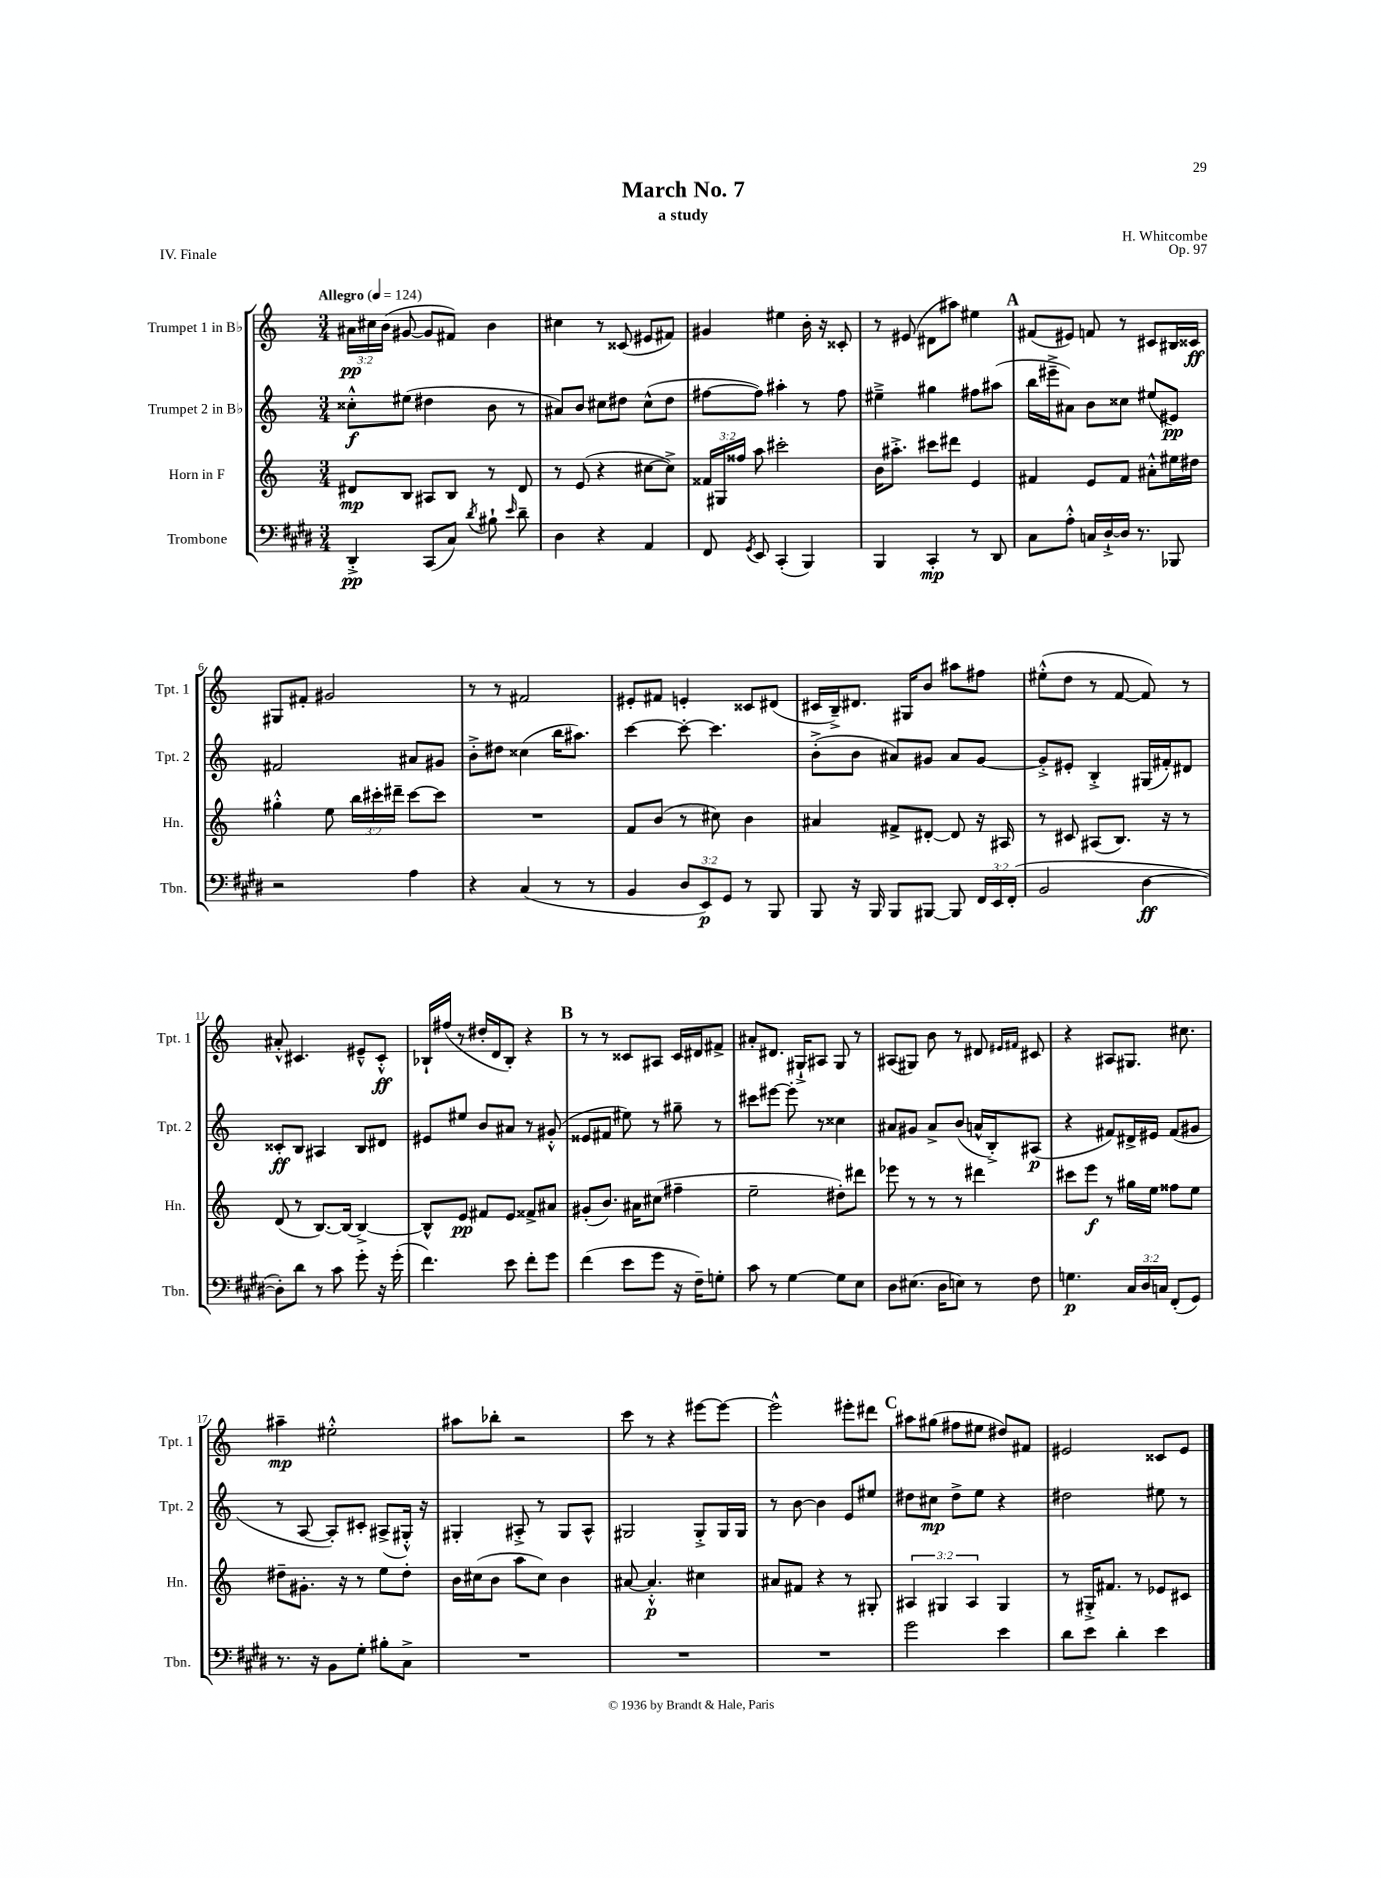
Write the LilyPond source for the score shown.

\header { title = "March No. 7" composer = "H. Whitcombe" subtitle = "a study" opus = "Op. 97" piece = "IV. Finale" }
<<
\new StaffGroup <<
\new Staff = "s0" \with { instrumentName = "Trumpet 1 in Bb" shortInstrumentName = "Tpt. 1" } {
    \clef treble \key c \major \numericTimeSignature \time 3/4 \override Staff.TupletNumber.text = #tuplet-number::calc-fraction-text \tempo "Allegro" 4 = 124
    \autoBeamOff \tuplet 3/2 { ais'16[\pp cis''16 b'16]( } gis'8~ gis'8[ fis'8]) b'4 |
    cis''4 r8 cisis'8( eis'8[ fis'8]) |
    gis'4 eis''4 b'16-. r16 cisis'8-. |
    r8 eis'8( dis'8[ ais''8]) eis''4 |
    \mark \markup { \bold "A" } fis'8[( eis'8]) f'8 r8 cis'8[ bis16 cisis'16]\ff |
    gis8[ fis'8]-. gis'2 |
    r8 r8 fis'2 |
    eis'8[-. fis'8] e'4-. cisis'8[ dis'8]( |
    cis'16[ b16--->) dis'8.] gis16[ b'8] ais''8[ fis''8] |
    eis''8[-.-^( d''8] r8 f'8~ f'8) r8 |
    ais'8-.-^ cis'4. eis'8[---^ cis'8]-.-^\ff |
    bes16[-! fis''16]( r8 dis''16[-. d'16 bes8]-.) r4 |
    \mark \markup { \bold "B" } r8 r8 cisis'8[ ais8] cisis'16[ dis'16 fis'8]-> |
    ais'8[-. dis'8.] gis16[-!-> ais8] gis8 r8 |
    ais8[( gis8]) b'8 r8 dis'8 \grace { eis'16[ fis'16] } cis'8 |
    r4 ais8[ gis8.] cis''8. |
    ais''4--\mp eis''2-.-^ |
    ais''8[ bes''8]-. r2 |
    c'''8 r8 r4 eis'''8[~ eis'''8]~ |
    eis'''2-^ eis'''8[-. dis'''8] |
    \mark \markup { \bold "C" } ais''8[ gis''8]( fis''8[ eis''8] dis''8[) fis'8] |
    eis'2 cisis'8[ eis'8] \bar "|." |
}
\new Staff = "s1" \with { instrumentName = "Trumpet 2 in Bb" shortInstrumentName = "Tpt. 2" } {
    \clef treble \key c \major \numericTimeSignature \time 3/4
    \autoBeamOff cisis''8[-.-^\f eis''8]( dis''4 b'8 r8 |
    ais'8[) b'8] cis''8[ dis''8] cis''8[-^( dis''8] |
    fis''8[~ fis''8]) ais''4-. r8 fis''8 |
    eis''4---> gis''4 fis''8[ ais''8]( |
    \mark \markup { \bold "A" } b''16[ eis'''16---> ais'8]) b'8[ cisis''8] eis''8[( eis'8]\pp) |
    fis'2 ais'8[ gis'8] |
    b'8[-.-> dis''8] cisis''4( b''16[ ais''8.]) |
    c'''4~ c'''8~-. c'''4. |
    b'8[-.->( b'8] ais'8[) gis'8] ais'8[ gis'8]~ |
    gis'8[-.-> eis'8]-. b4-.-> gis16[( fis'16-.) dis'8] |
    cisis'8[-.\ff b8] ais4 b8[ dis'8] |
    eis'8[ eis''8] b'8[ ais'8] r8 gis'8-.-^( |
    \mark \markup { \bold "B" } eisis'8[ fis'8] eis''8) r8 gis''8-- r8 |
    cis'''8[ eis'''8]~ eis'''8-. r8 cisis''4 |
    ais'8[ gis'8] ais'8[-> b'8]( a'16[-^ b16-.->) ais8]\p( |
    r4 fis'8[) dis'16-> eis'16] fis'8[( gis'8] |
    r8 a8~ a8[-.) cis'8]-. ais8[->( gis16]-.-^) r16 |
    gis4-. ais8-.-> r8 gis8[ ais8]-^ |
    gis2 gis8[-.-> gis16 gis16] |
    r8 b'8~ b'4 e'8[ eis''8] |
    \mark \markup { \bold "C" } dis''8[ cis''8]\mp dis''8[-> e''8] r4 |
    dis''2 eis''8 r8 \bar "|." |
}
\new Staff = "s2" \with { instrumentName = "Horn in F" shortInstrumentName = "Hn." } {
    \clef treble \key c \major \numericTimeSignature \time 3/4 \override Staff.TupletNumber.text = #tuplet-number::calc-fraction-text
    \autoBeamOff dis'8[\mp b8] ais8[ b8] r8 dis'8 |
    r8 e'8( r4 cis''8[~ cis''8]->) |
    \tuplet 3/2 { fisis'16[ gis16 fisis''16] } a''8 cis'''2-. |
    b'16[ ais''8.]-.-> cis'''8[ dis'''8] e'4 |
    \mark \markup { \bold "A" } fis'4 e'8[ fis'8] ais'8[-.-^ eis''16 dis''16] |
    gis''4-.-^ e''8 \tuplet 3/2 { b''16[ cis'''16-. dis'''16]-- } cis'''8[~ cis'''8] |
    R2. |
    f'8[ b'8]( r8 cis''8) b'4 |
    ais'4 fis'8[-> dis'8]~-. dis'8 r16 ais16 |
    r8 cis'8 ais8[( b8.]) r16 r8 |
    d'8( r8 b8.[~) b16]~ b4~-> |
    b8[-^ e'8]\pp fis'8[ e'8] fisis'8[-> ais'8] |
    \mark \markup { \bold "B" } gis'8[-.( b'8.]) ais'16[ cis''8]( fis''4-- |
    e''2-- dis''8[-.) dis'''8] |
    ees'''8 r8 r8 r8 dis'''4 |
    cis'''8[ e'''8]\f r8 gis''16[ e''16] fisis''8[ e''8] |
    dis''8[-- gis'8.]-. r16 r8 e''8[ dis''8]-. |
    b'16[ cis''16( b'8] a''8[ cis''8]) b'4 |
    ais'8~ ais'4.-.-^\p cis''4 |
    ais'8[ fis'8] r4 r8 gis8-. |
    \mark \markup { \bold "C" } \tuplet 3/2 { ais4 gis4 ais4 } gis4 |
    r8 gis16[-.-> fis'8.] r8 ees'8[ cis'8] \bar "|." |
}
\new Staff = "s3" \with { instrumentName = "Trombone" shortInstrumentName = "Tbn." } {
    \clef bass \key e \major \numericTimeSignature \time 3/4 \override Staff.TupletNumber.text = #tuplet-number::calc-fraction-text
    \autoBeamOff dis,4-.->\pp cis,8[( cis8]) \acciaccatura { dis'8 } bis8-! \grace { e'16 } dis'8-- |
    dis4 r4 a,4 |
    fis,8 \acciaccatura { gis,8 } e,8 cis,4-.( b,,4) |
    b,,4 cis,4-.\mp r8 dis,8 |
    \mark \markup { \bold "A" } cis8[ a8]-.-^ c16[ dis16~-!-> dis16] r8. bes,,8 |
    r2 a4 |
    r4 cis4( r8 r8 |
    b,4 \tuplet 3/2 { dis8[ e,8\p) gis,8] } r8 b,,8 |
    b,,8 r16 b,,16 b,,8[ bis,,8]~ bis,,8 \tuplet 3/2 { fis,16[ e,16 fis,16]-.( } |
    b,2 dis4~\ff |
    dis8[-.) dis'8] r8 cis'8 gis'8-. r16 gis'16-.( |
    fis'4.) e'8 fis'8[-. gis'8] |
    \mark \markup { \bold "B" } fis'4( e'8[ gis'8] r16 fis16[--) g8]-. |
    cis'8 r8 gis4~ gis8[ e8] |
    dis8[ eis8.]( dis16[ e8]) r8 fis8 |
    g4.\p \tuplet 3/2 { cis16[ dis16 c16] } fis,8[-.( gis,8]) |
    r8. r16 b,8[ gis8]-. bis8[-. cis8]-> |
    R2. |
    R2. |
    R2. |
    \mark \markup { \bold "C" } gis'2 e'4 |
    dis'8[ e'8] dis'4-. e'4 \bar "|." |
}
>>
>>
